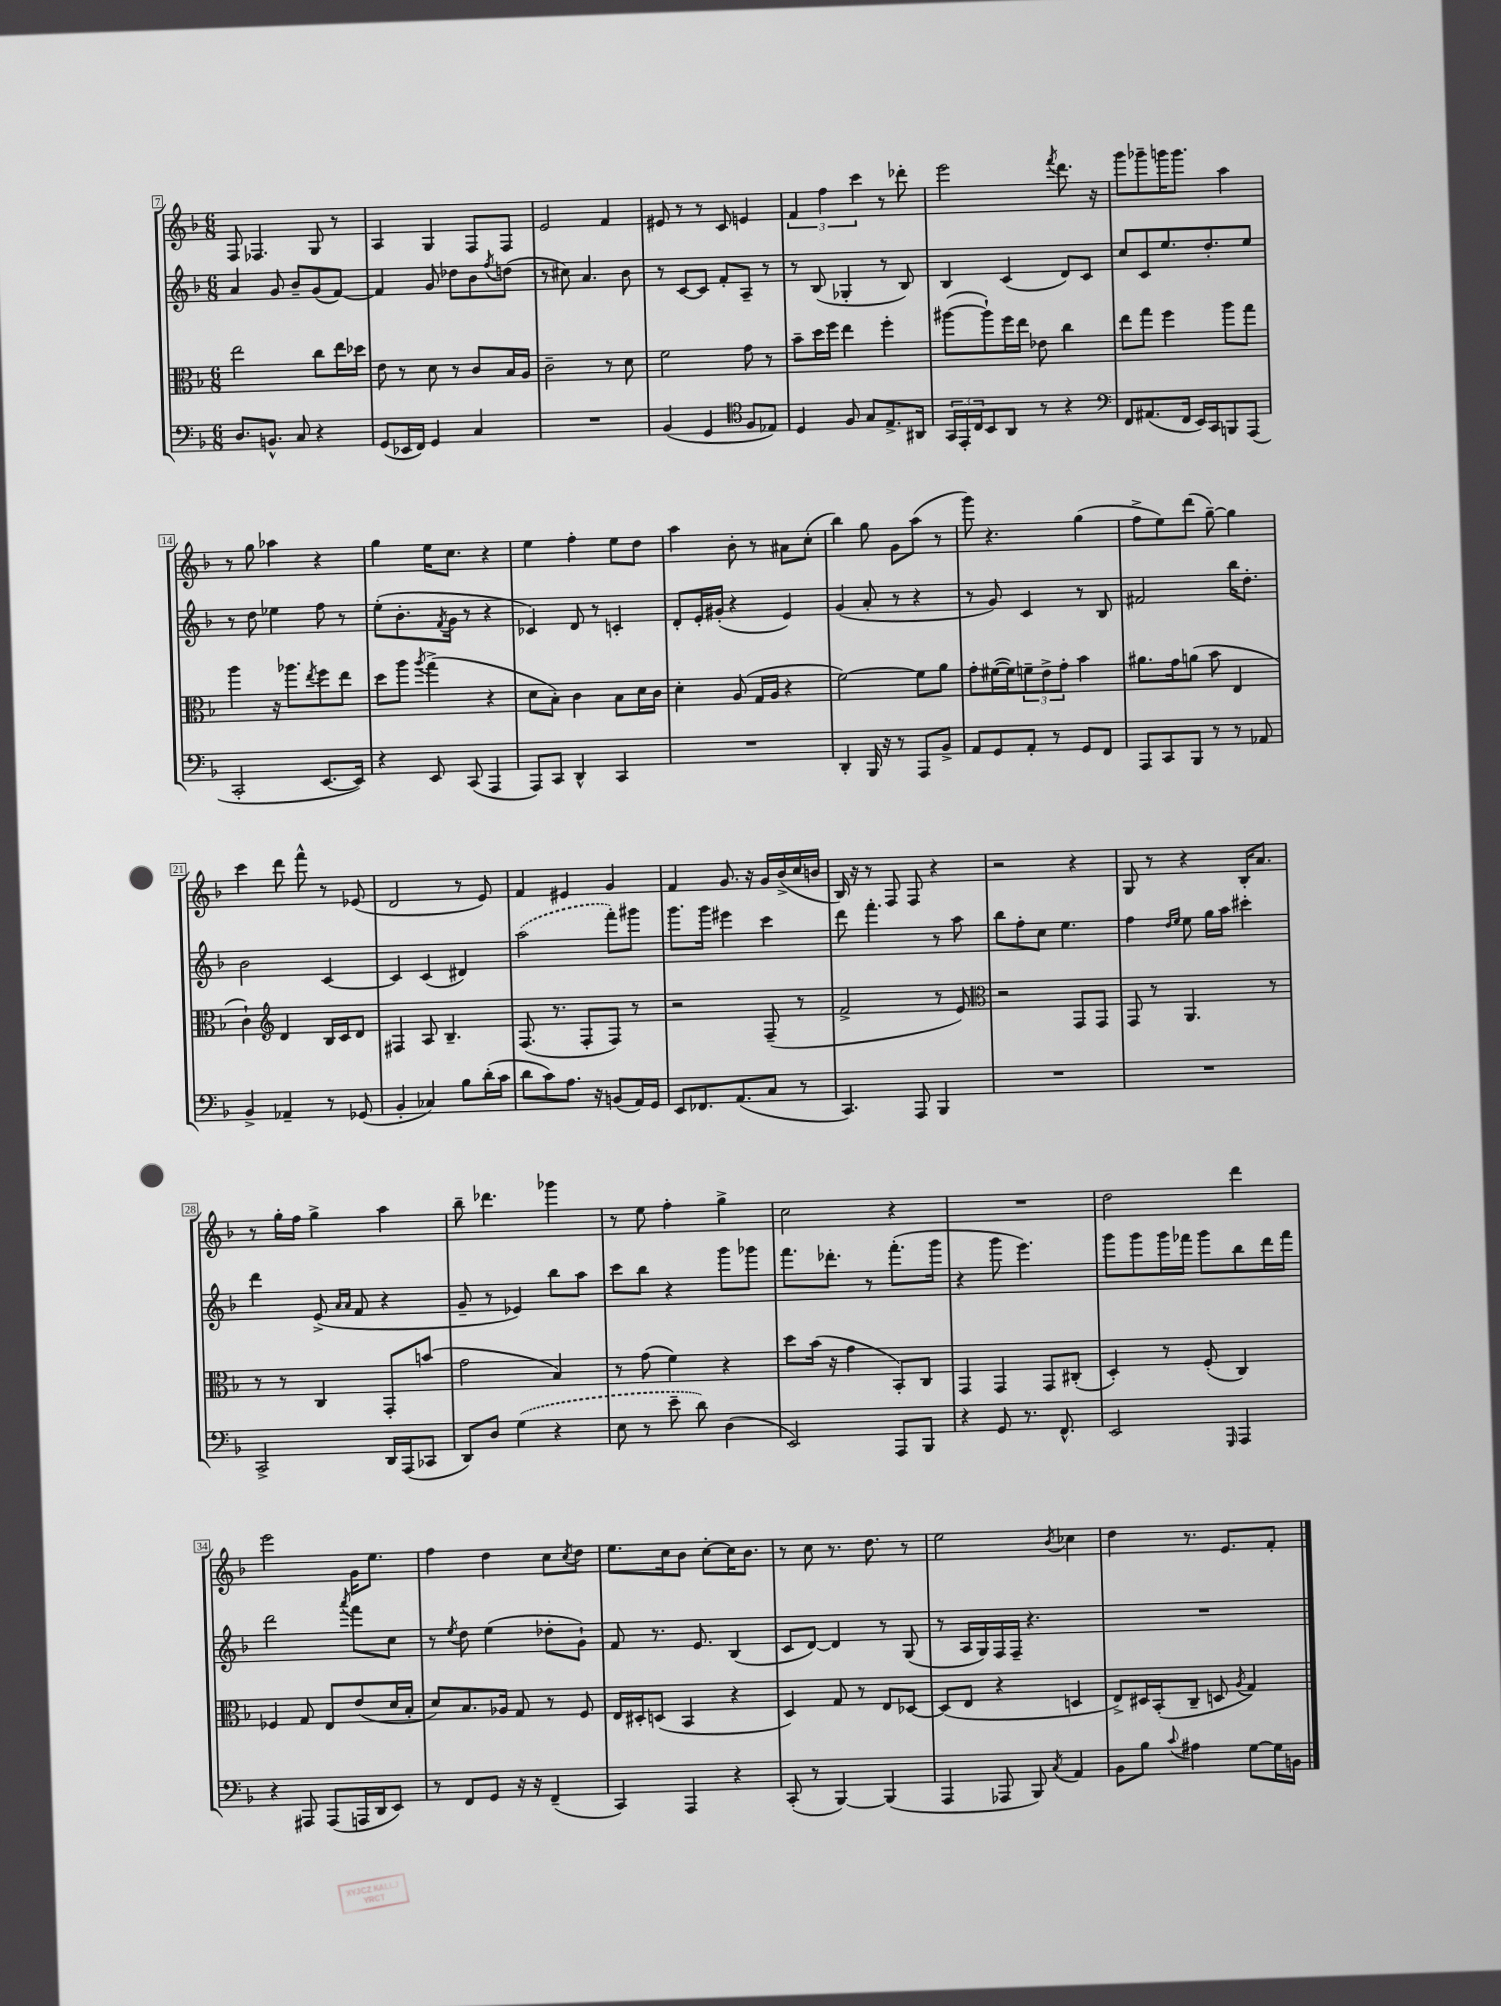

**kern	**kern	**kern	**kern
*staff4	*staff3	*staff2	*staff1
*clefF4	*clefC3	*clefG2	*clefG2
*k[b-]	*k[b-]	*k[b-]	*k[b-]
*M6/8	*M6/8	*M6/8	*M6/8
8.D	2ee	4a	8F
.	.	.	4.F-
8.BB^^	.	.	.
.	.	8g	.
8C	.	8b-~	.
4r	8cc	(8g	8G
.	16ee	[8f)	8r
.	16dd-	.	.
=	=	=	=
(8GG	8e	4f]	4A
16EE-	8r	.	.
16FF)	.	.	.
4GG	8d	8g	4G
.	8r	8dd-	.
4C	8c	8b-	8F
.	.	8qff	.
.	16B-	(8dd	8F
.	16A	.	.
=	=	=	=
2.r	2c~	8r	2e
.	.	8cc#)	.
.	.	4.a	.
.	8r	.	4f
.	8d	8b-	.
=	=	=	=
(4BB-	2f	8r	8e#
.	.	[8c	8r
4GG	.	8c]	8r
.	.	8f'	8c
*clefC4	*	*	*
8F	8g	8A~	4e
8E-)	8r	8r	.
=	=	=	=
4D	8b-~	8r	6f
.	16dd	(8B-	.
.	.	.	6ff
.	16ff	.	.
8F	4ee	4G-'	.
.	.	.	6ccc
8G	.	.	.
8.E^	4ff'	8r	8r
.	.	8B-)	8ddd-'
16AA#	.	.	.
=	=	=	=
24GG	([8aa#	4B-	2eee
24EE'	.	.	.
24C	.	.	.
8BB-	8aa#`])	.	.
8AA	16ff	(4c	.
.	16ee	.	.
8r	8e-	.	.
.	.	.	8qfff
4r	4cc	8d)	8.ddd
.	.	8c	.
.	.	.	16r
=	=	=	=
*clefF4	*	*	*
8FF	8ee	8cc	8ggg
(8.AA#	8gg	8c	8ggg-~
.	4ff	8.ee	16ggg
16FF	.	.	8.ggg
16EE)	.	.	.
16CC	.	8.dd'	.
8BBB	8aa	.	4aa
(8AAA	8gg	8ee	.
=	=	=	=
2CC'	4aa	8r	8r
.	.	8dd	8gg
.	16r	4ee-	4aa-
.	8.aa-	.	.
.	8qee	.	.
[8.EE	8ff	8ff	4r
.	8ee	8r	.
16EE])	.	.	.
=	=	=	=
4r	8dd	(8ee'	4gg
.	8aa	8.b-'	.
.	8qaa	.	.
8EE	(4gg^	.	16ee
.	.	8qf	.
.	.	16g	8.cc
(8CC	.	8r	.
4AAA	4r	4r	4r
=	=	=	=
8AAA)	8d	4c-)	4ee
8CC	8B-')	.	.
4DD^^	4c	8d	4ff'
.	.	8r	.
4CC	8B-	4c'	8ee
.	16d	.	8dd
.	16c	.	.
=	=	=	=
2.r	4d'	8d'	4aa
.	.	16e'	.
.	.	(16g#'	.
.	(8A	4r	8b-'
.	16G	.	8r
.	16A	.	.
.	4r	4e)	8a#
.	.	.	(8cc'
=	=	=	=
4DD'	[2f)	(4g	4bb-)
16BBB-	.	8a'	8gg
16r	.	.	.
8r	.	8r	8g
8AAA	8f]	4r	(8aa
8BB-^	8a	.	8r
=	=	=	=
8AA	8g'	8r	8ggg)
8GG	([16f#	8g)	4.r
.	16f#])	.	.
8AA'	12f~	4c	.
.	12e^	.	.
8r	.	.	.
.	12g'	.	.
8GG	4b-	8r	(4gg
8FF	.	8B-	.
=	=	=	=
8AAA	8.a#	2f#	8ff^
8CC	.	.	8ee)
.	16g	.	.
8BBB-	(8a	.	(8ddd
8r	8b-	.	[8gg~)
8r	4E	16bb-	4gg]
.	.	8.dd'	.
8AA-	.	.	.
=	=	=	=
4BB-^	4c`)	2b-	4ccc
*	*clefG2	*	*
4AA-~	4d	.	8ddd
.	.	.	8fff^^
8r	16B-	[4c	8r
.	16c	.	.
(8GG-	8d	.	(8e-
=	=	=	=
4BB-'	4F#	4c]	2d
4C-)	8A	(4c	.
.	4.B-~	.	.
8B-	.	4d#)	8r
(16d'	.	.	8e)
16c	.	.	.
=	=	=	=
8d	(8.F	(2aa	4f
8c)	.	.	.
.	8.r	.	.
8.A	.	.	4e#
.	8F'	.	.
16r	.	.	.
(8BB	8F)	8fff')	4g
16AA)	8r	8ggg#	.
16GG	.	.	.
=	=	=	=
8EE	2r	8.ggg	4f
8.FF-	.	.	.
.	.	16ggg	.
.	.	4eee#	8.g
(8.AA	.	.	.
.	.	.	16r
8C	(8F~	4ccc	16g
.	.	.	(16b-^
8r	8r	.	16cc
.	.	.	16b
=	=	=	=
4.CC)	2f^	8ddd	16B-)
.	.	.	16r
.	.	4.fff'	8r
.	.	.	8F
8AAA	.	.	8F
4BBB-	8r	8r	4r
.	8e)	8aa	.
=	=	=	=
*	*clefC3	*	*
2.r	2r	8bb-	2r
.	.	8ff'	.
.	.	8cc	.
.	.	4.ee	.
.	8GG	.	4r
.	8GG	.	.
=	=	=	=
2.r	8GG	4ff	8G
.	8r	.	8r
.	.	16qqdd	.
.	.	16qqee	.
.	4.AA	8ee	4r
.	.	16gg	.
.	.	16aa	.
.	.	4ccc#'	16B-'
.	.	.	8.a
.	8r	.	.
=	=	=	=
2CC^	8r	4ddd	8r
.	8r	.	16gg'
.	.	.	16ff
.	4C	(8e^	4gg^
.	.	16qqa	.
.	.	16qqa	.
.	.	8f	.
16DD	8GG'	4r	4aa
(16AAA	.	.	.
8CC-	(8b	.	.
=	=	=	=
8DD)	2g	8g~	8bb-~
8D	.	8r	4.ddd-
(4G	.	4e-)	.
4r	4B-)	8bb-	4ggg-
.	.	8aa	.
=	=	=	=
8E	8r	8ccc	8r
8r	(8g	8bb-	8ee
8e~	4f)	4r	4ff'
8d)	.	.	.
(4D	4r	8ggg	4gg^
.	.	8ggg-	.
=	=	=	=
2EE)	8dd	8.fff	2cc
.	(16b-	.	.
.	16r	8.ddd-'	.
.	4g	.	.
.	.	8r	.
8AAA	8BB-')	(8.fff'	4r
8BBB-	8C	.	.
.	.	16ggg	.
=	=	=	=
4r	4GG	4r	2.r
8GG	4GG	8ggg	.
8.r	.	4.eee)	.
.	8GG	.	.
8.FF^^	.	.	.
.	(8C#'	.	.
=	=	=	=
2EE	4D')	8ggg	2dd
.	.	8ggg	.
.	8r	16ggg	.
.	.	16fff-	.
.	(8F'	8ggg	.
16qqGGG	.	.	.
4AAA	4C)	8bb-	4ddd
.	.	16ddd	.
.	.	16fff-	.
=	=	=	=
4r	4F-	2ddd	2eee
8AAA#	8G	.	.
(8AAA#	8E	.	.
.	.	8qaaa	.
16AAA	(8e	8fff	16g
16DD	.	.	8.ee
8EE)	16d	8cc	.
.	16B-'	.	.
=	=	=	=
8r	8d)	8r	4ff
.	.	8qee	.
8FF	8.B-	8dd	.
8GG	.	(4ee	4dd
.	16A-	.	.
16r	8G	.	.
16r	.	.	.
(4FF~	8r	8dd-'	8cc
.	.	.	8qcc
.	8F	8g`)	8dd
=	=	=	=
4CC)	16E	8f	8.ee
.	16D#'	.	.
.	(8D	8.r	.
.	.	.	16cc
4AAA	4BB-	.	8b-
.	.	8.e	.
.	.	.	[8cc'
4r	4r	(4B-	16cc]
.	.	.	8.b-
=	=	=	=
(8CC'	4D)	8c	8r
8r	.	[8d)	8cc
[4BBB-)	8G	4d]	8.r
.	8r	.	.
.	.	.	8.dd
(4BBB-]	8E	8r	.
.	[8D-	(8G	8r
=	=	=	=
4AAA	(8D-]	8r	2ee
.	8E	16A	.
.	.	16G)	.
8AAA-	4r	16F	.
.	.	16F~	.
8BBB-)	.	4.r	.
8qC	.	.	8qb-
4AA	4D	.	4cc-
=	=	=	=
8BB-	8E^)	2.r	4dd
8B-	16D#	.	.
.	(16BB-'	.	.
8qqc	.	.	.
4A#	8C~	.	8.r
.	8D	.	.
.	.	.	8.e
.	8qA	.	.
[8G	4G)	.	.
16G]	.	.	8f'
16BB	.	.	.
==	==	==	==
*-	*-	*-	*-
